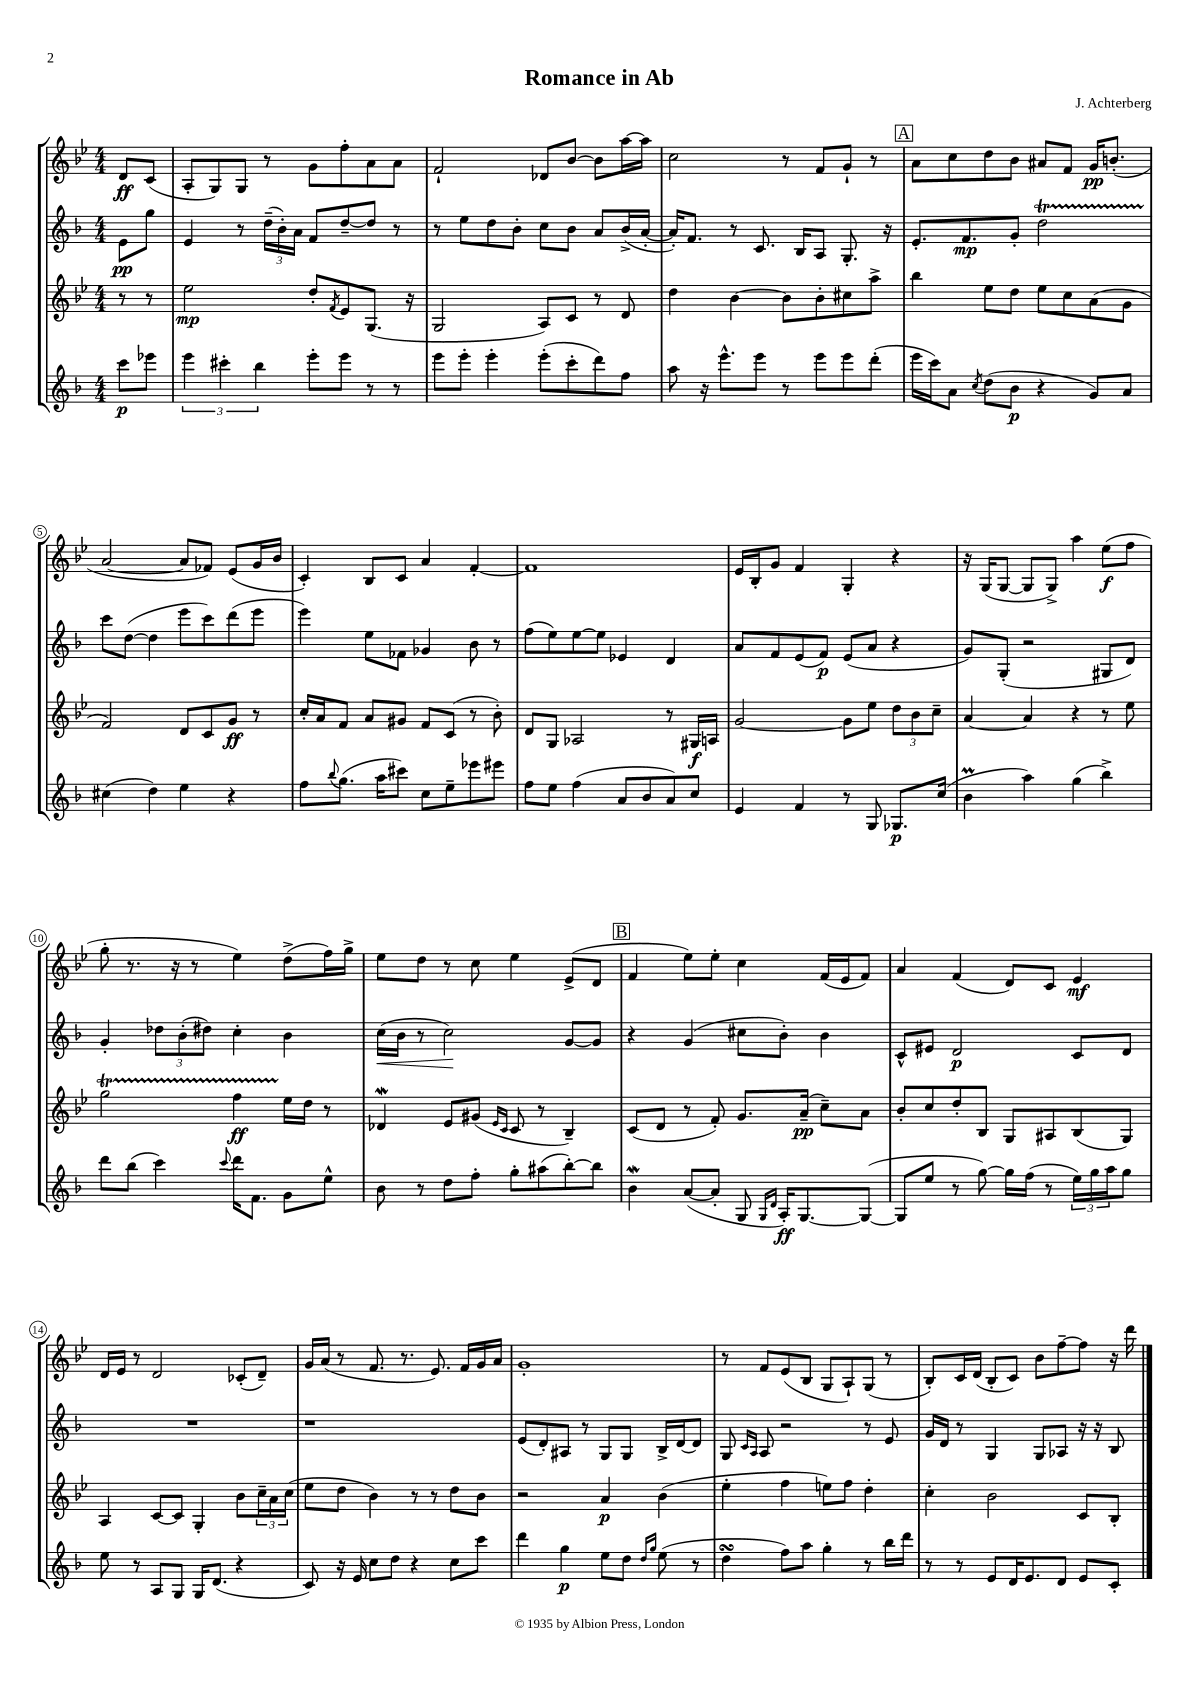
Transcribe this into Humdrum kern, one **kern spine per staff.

**kern	**kern	**kern	**kern
*staff4	*staff3	*staff2	*staff1
*clefG2	*clefG2	*clefG2	*clefG2
*k[b-]	*k[b-e-]	*k[b-]	*k[b-e-]
*M4/4	*M4/4	*M4/4	*M4/4
8ccc\L	8r	8e\L	8d/L
8eee-\J	8r	8gg\J	(8c/J
=	=	=	=
6eee\	2ee-\	4e/	8A'/L
.	.	.	8G/)
6ccc#'\	.	.	.
.	.	8r	8G/J
6bb-\	.	.	.
.	.	(24dd~\LL	8r
.	.	24b-'\)	.
.	.	24a\JJ	.
8eee'\L	8dd'/L	8f/L	8g\L
.	8qf/	.	.
8eee\J	8e-/	[8dd~/	8ff'\
8r	(8.G/J	8dd/]J	8a\
8r	.	8r	8a\J
.	16r	.	.
=	=	=	=
8eee\L	2G/	8r	2f`/
8eee'\J	.	8ee\L	.
4eee'\	.	8dd\	.
.	.	8b-'\J	.
(8eee'\L	8A/L)	8cc\L	8d-/L
8ccc'\	8c/J	8b-\J	[8b-/J
8ddd\)	8r	8a/L	8b-\]L
8ff\J	8d/	(16b-^/L	[16aa\L
.	.	[16a'/JJ	16aa\]JJ
=	=	=	=
8aa\	4dd\	16a'/]LK)	2cc\
.	.	8.f/J	.
16r	.	.	.
8.eee^^\L	.	.	.
.	[4b-\	8r	.
8eee\J	.	8.c/	.
8r	8b-\]L	.	8r
.	.	16B-/LK	.
8eee\L	8b-'\	8A/J	8f/L
8eee\	8cc#\	8.G'/	8g`/J
(8ddd'\J	8aa^\J	.	8r
.	.	16r	.
=	=	=	=
16eee\LL	4bb-\	8.e'/L	8a\L
16ccc\J)	.	.	.
8a\J	.	.	8cc\
.	.	8.f/	.
8qcc/	.	.	.
(8dd\L	8ee-\L	.	8dd\
8b-\J	8dd\J	8g'/J	8b-\J
4r	8ee-\L	2dd\	8a#/L
.	8cc\	.	8f/J
8g/L)	(8a\	.	16g/LK
.	.	.	(8.b'/J
8a/J	8g\J	.	.
=	=	=	=
(4cc#\	2f/)	8ccc\L	[2a/
.	.	([8dd\J	.
4dd\)	.	4dd\]	.
4ee\	8d/L	8eee\L	8a/]L
.	8c/	8ccc\)	8f-/J)
4r	8g/J	(8ddd\	(8e-/L
.	8r	8eee\J	16g/L
.	.	.	16b-/JJ
=	=	=	=
8ff\L	16cc'/LL	4eee\)	4c'/)
.	16a/J	.	.
8qqbb-/	.	.	.
(8.gg\J	8f/J	.	.
.	8a/L	8ee\L	8B-/L
16aa\LK	.	.	.
8ccc#\J)	8g#/J	8f-\J	8c/J
8cc\L	8f/L	4g-/	4a/
8ee~\	(8c/J	.	.
8eee-\	8r	8b-\	[4f'/
8eee#\J	8b-'\)	8r	.
=	=	=	=
8ff\L	8d/L	(8ff\L	1f]
8ee\J	8G/J	8ee\)	.
(4ff\	2A-/	[8ee\	.
.	.	8ee\]J	.
8a/L	.	4e-/	.
8b-/	.	.	.
8a/)	8r	4d/	.
8cc/J	16G#/LL	.	.
.	16A/JJ	.	.
=	=	=	=
4e/	[2g/	8a/L	16e-/LL
.	.	.	16B-'/J
.	.	8f/	8g/J
4f/	.	(8e/	4f/
.	.	8f/J)	.
8r	8g\]L	(8e/L	4G'/
8G/	8ee-\J	8a/J	.
8.G-/L	12dd\L	4r	4r
.	12b-\	.	.
.	12cc~\J	.	.
(16cc/Jk	.	.	.
=	=	=	=
4b-\	[4a/	8g/L)	16r
.	.	.	(16G/LK
.	.	(8G'/J	[8G/J
4aa\)	4a/]	2r	8G/]L
.	.	.	8G^/J)
(4gg\	4r	.	4aa\
4bb-^\)	8r	8G#/L	(8ee-\L
.	8ee-\	8d/J)	8ff\J
=	=	=	=
8ddd\L	2gg\	4g'/	8gg'\
(8bb-\J	.	.	8.r
4ccc\)	.	12dd-\L	.
.	.	.	16r
.	.	(12b-'\	.
.	.	.	8r
.	.	12dd#\J)	.
8qqccc/	.	.	.
16ddd\LK	4ff\	4cc'\	4ee-\)
8.f\J	.	.	.
8g\L	16ee-\LL	4b-\	(8dd^\L
.	16dd\JJ	.	.
8ee^^\J	8r	.	16ff\L)
.	.	.	16gg^\JJ
=	=	=	=
8b-\	4d-/	(16cc\LL	8ee-\L
.	.	16b-\JJ	.
8r	.	8r	8dd\J
8dd\L	8e-/L	2cc\)	8r
8ff'\J	(8g#/J	.	8cc\
.	16qqe-/LL	.	.
.	16qqc/JJ	.	.
8gg'\L	8c/	.	4ee-\
(8aa#\	8r	.	.
[8bb-'\)	4B-~/)	[8g/L	(8e-^/L
8bb-\]J	.	8g/]J	8d/J
=	=	=	=
4b-\	(8c/L	4r	4f/
.	8d/J	.	.
([8a/L	8r	(4g/	8ee-\L)
8a'/]J	8f'/)	.	8ee-'\J
8G/	8.g/L	8cc#\L	4cc\
16qqG/LL	.	.	.
16qqd/JJ	.	.	.
16A'/LK)	.	8b-'\J)	.
[8.G/	(16a~/Jk	.	.
.	8cc~\L)	4b-\	(16f/LL
.	.	.	16e-/J
(8G/_J	8a\J	.	8f/J)
=	=	=	=
8G/]L	8b-'/L	8c^^/L	4a/
8ee/J	8cc/	8e#/J	.
8r	8dd'/	2d/	(4f/
[8gg\)	8B-/J	.	.
16gg\]LL	8G/L	.	8d/L)
(16ff\JJ	.	.	.
8r	8A#/	.	8c/J
24ee\LL)	(8B-/	8c/L	4e-/
24gg\	.	.	.
24aa\J	.	.	.
8gg\J	8G/J)	8d/J	.
=	=	=	=
8ee\	4A/	1r	16d/LL
.	.	.	16e-/JJ
8r	.	.	8r
8A/L	[8c/L	.	2d/
8G/J	8c/]J	.	.
16G/LK	4G'/	.	.
(8.d/J	.	.	.
4r	8b-\L	.	(8c-'/L
.	24cc~\L	.	8d~/J)
.	24a\	.	.
.	(24cc\JJ	.	.
=	=	=	=
8c/)	8ee-\L	1r	16g/LL
.	.	.	(16a/JJ
16r	8dd\J	.	8r
16e/	.	.	.
8cc\L	4b-\)	.	8.f/
8dd\J	.	.	.
.	.	.	8.r
4r	8r	.	.
.	8r	.	8.e-/)
8cc\L	8dd\L	.	.
.	.	.	16f/LL
8ccc\J	8b-\J	.	16g/
.	.	.	16a/JJ
=	=	=	=
4ddd\	2r	(8e/L	1g'
.	.	8d'/)	.
4gg\	.	8A#/J	.
.	.	8r	.
8ee\L	4a/	8G/L	.
8dd\J	.	8G/J	.
16qqdd/LL	.	.	.
16qqgg/JJ	.	.	.
(8ee\	(4b-\	16B-^/LL	.
.	.	[16d/J	.
8r	.	8d/]J	.
=	=	=	=
4dd\	4ee-'\	8G/	8r
.	.	16qqc/LL	.
.	.	16qqA/JJ	.
.	.	8A/	8f/L
8ff\L)	4ff\	2r	(8e-/
8aa\J	.	.	8B-/J
4gg'\	8ee\L)	.	8G/L
.	8ff\J	.	8A`/)
8r	4dd'\	8r	(8G/J
16bb-\LL	.	8e/	8r
16ddd\JJ	.	.	.
=	=	=	=
8r	4cc'\	16g/LL	8B-'/L)
.	.	16d/JJ	.
8r	.	8r	16c/L
.	.	.	(16d/JJ
8e/L	2b-\	4G/	8B-'/L
16d/K	.	.	8c/J)
8.e/	.	.	.
.	.	8G/L	8b-\L
8d/J	.	8A-/J	[8ff~\
8e/L	8c/L	16r	8ff\]J
.	.	16r	.
8c'/J	8B-'/J	8B-/	16r
.	.	.	16ddd\
==	==	==	==
*-	*-	*-	*-
